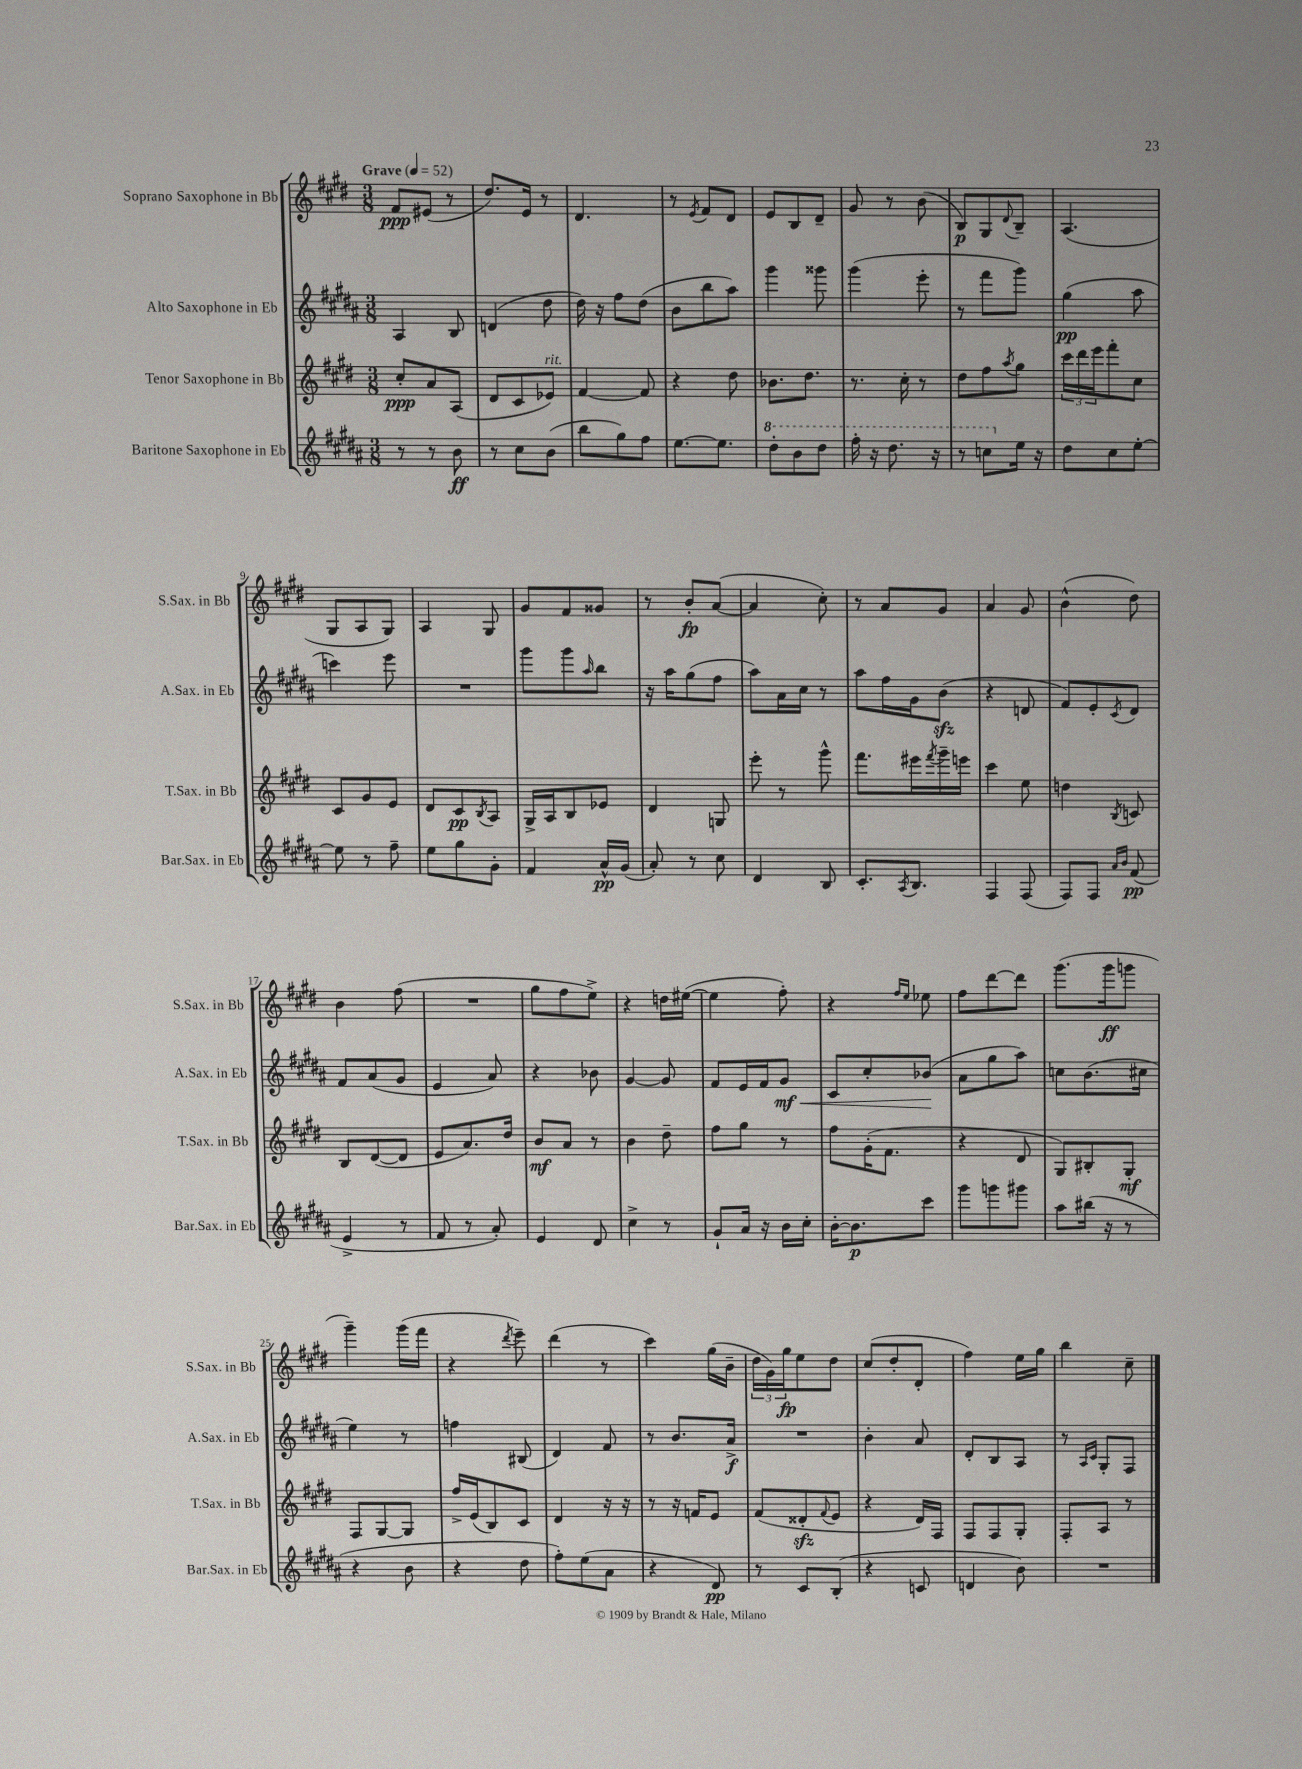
<<
\new StaffGroup <<
\new Staff = "s0" \with { instrumentName = "Soprano Saxophone in Bb" shortInstrumentName = "S.Sax. in Bb" } {
    \clef treble \key e \major \numericTimeSignature \time 3/8 \tempo "Grave" 4 = 52
    fis'8\ppp eis'8( r8 |
    dis''8.) e'16 r8 |
    dis'4. |
    r8 \acciaccatura { e'8 } fis'8 dis'8 |
    e'8 b8 dis'8-- |
    gis'8 r8 b'8( |
    b8\p) gis8 \appoggiatura { dis'8 } b8-- |
    a4.( |
    gis8 a8 gis8) |
    a4 gis8 |
    gis'8 fis'8 gisis'8 |
    r8 b'8-.\fp a'8~( |
    a'4 cis''8-.) |
    r8 a'8 gis'8 |
    a'4 gis'8 |
    b'4-^( dis''8) |
    b'4 fis''8( |
    R4. |
    gis''8 fis''8 e''8->) |
    r4 d''16 eis''16~( |
    eis''4 fis''8-.) |
    r4 \grace { fis''16 e''16 } ees''8 |
    fis''8 dis'''8~ dis'''8 |
    gis'''8.( gis'''16\ff g'''8 |
    gis'''4--) gis'''16( fis'''16 |
    r4 \acciaccatura { dis'''8 } e'''8--) |
    dis'''4( r8 |
    cis'''4) gis''16( b'16-- |
    \tuplet 3/2 { dis''16 gis'16) gis''16\fp } e''8 dis''8 |
    cis''8( dis''8-. dis'8-. |
    fis''4) e''16 gis''16 |
    b''4 cis''8-- \bar "|." |
}
\new Staff = "s1" \with { instrumentName = "Alto Saxophone in Eb" shortInstrumentName = "A.Sax. in Eb" } {
    \clef treble \key b \major \numericTimeSignature \time 3/8
    ais4 b8 |
    d'4( dis''8 |
    dis''16) r16 fis''8 dis''8( |
    b'8 b''8 ais''8) |
    gis'''4 gisis'''8 |
    gis'''4( e'''8-. |
    r8 fis'''8 gis'''8) |
    gis''4\pp( ais''8 |
    c'''4) e'''8 |
    R4. |
    gis'''8 gis'''8 \grace { ais''16 } b''8 |
    r16 ais''16 gis''8( fis''8 |
    ais''8) ais'16 cis''16 r8 |
    ais''8 fis''16 gis'16 b'8\sfz( |
    r4 d'8 |
    fis'8) e'8-. \acciaccatura { cis'8 } dis'8 |
    fis'8 ais'8( gis'8 |
    e'4 ais'8) |
    r4 bes'8 |
    gis'4~ gis'8 |
    fis'8 e'16 fis'16 gis'8\mf\< |
    cis'8 cis''8-. bes'8\!( |
    ais'8 gis''8 ais''8) |
    c''8 b'8.( cis''16 |
    e''4) r8 |
    f''4 bis8( |
    dis'4) fis'8 |
    r8 b'8. ais'16->\f |
    R4. |
    b'4-. ais'8 |
    dis'8-. b8 ais8 |
    r8 \grace { ais16 cis'16 } gis8-. fis8 \bar "|." |
}
\new Staff = "s2" \with { instrumentName = "Tenor Saxophone in Bb" shortInstrumentName = "T.Sax. in Bb" } {
    \clef treble \key e \major \numericTimeSignature \time 3/8
    cis''8-.\ppp a'8 a8( |
    dis'8 cis'8 ees'8^\markup { \italic "rit." }) |
    fis'4~ fis'8 |
    r4 dis''8 |
    bes'8. dis''8. |
    r8. cis''16-. r8 |
    dis''8 fis''8 \acciaccatura { a''8 } gis''8 |
    \tuplet 3/2 { cis'''16 dis'''16 e'''16 } fis'''8-. cis''8 |
    cis'8 gis'8 e'8 |
    dis'8 cis'8\pp \acciaccatura { b8 } a8 |
    gis16-> a16 b8 ees'8 |
    dis'4 g8 |
    e'''8-. r8 gis'''8-^ |
    fis'''8. eis'''16 \acciaccatura { fis'''8 } gis'''16-- e'''16 |
    cis'''4 e''8 |
    d''4 \acciaccatura { b8 } c'8 |
    b8 dis'8~( dis'8 |
    e'8 a'8.) dis''16 |
    b'8\mf a'8 r8 |
    b'4 dis''8-- |
    fis''8 gis''8 r8 |
    fis''8 gis'16-.( fis'8. |
    r4 dis'8 |
    gis8) bis8-. gis8-.\mf |
    fis8 gis8~ gis8 |
    fis''16-> e'16( b8) cis'8 |
    dis'4 r16 r16 |
    r8 r16 f'16 e'8 |
    fis'8( disis'8-.\sfz \appoggiatura { fis'8 } e'8 |
    r4 dis'16) fis16 |
    fis8 fis8 gis8-. |
    fis8-. a8 r8 \bar "|." |
}
\new Staff = "s3" \with { instrumentName = "Baritone Saxophone in Eb" shortInstrumentName = "Bar.Sax. in Eb" } {
    \clef treble \key b \major \numericTimeSignature \time 3/8
    r8 r8 b'8\ff |
    r8 cis''8 b'8( |
    b''8 gis''8) fis''8 |
    e''8.~ e''8. |
    \ottava #1 dis'''8-. b''8 dis'''8 |
    fis'''16-. r16 dis'''8. r16 |
    r8 c'''8 \ottava #0 e''16 r16 |
    dis''8 cis''8 e''8~-. |
    e''8 r8 fis''8-- |
    e''8 gis''8 gis'8-. |
    fis'4 ais'16-^\pp gis'16( |
    ais'8-.) r8 cis''8 |
    dis'4 b8 |
    cis'8.-. \acciaccatura { ais8 } b8. |
    fis4 fis8( |
    fis8) fis8 \grace { ais'16 b'16 } fis'8\pp( |
    e'4-> r8 |
    fis'8 r8 ais'8-.) |
    e'4 dis'8 |
    cis''4-> r8 |
    gis'8-! ais'16 r16 b'16 cis''16-. |
    b'16~-. b'8.\p cis'''8 |
    gis'''8 g'''8 gis'''8 |
    ais''8 bis''16( r16 r8 |
    r4 b'8 |
    r4 dis''8 |
    fis''8-.) e''8( ais'8 |
    r4 dis'8\pp) |
    r8 cis'8 b8-.( |
    r4 c'8 |
    d'4 b'8) |
    R4. \bar "|." |
}
>>
>>
